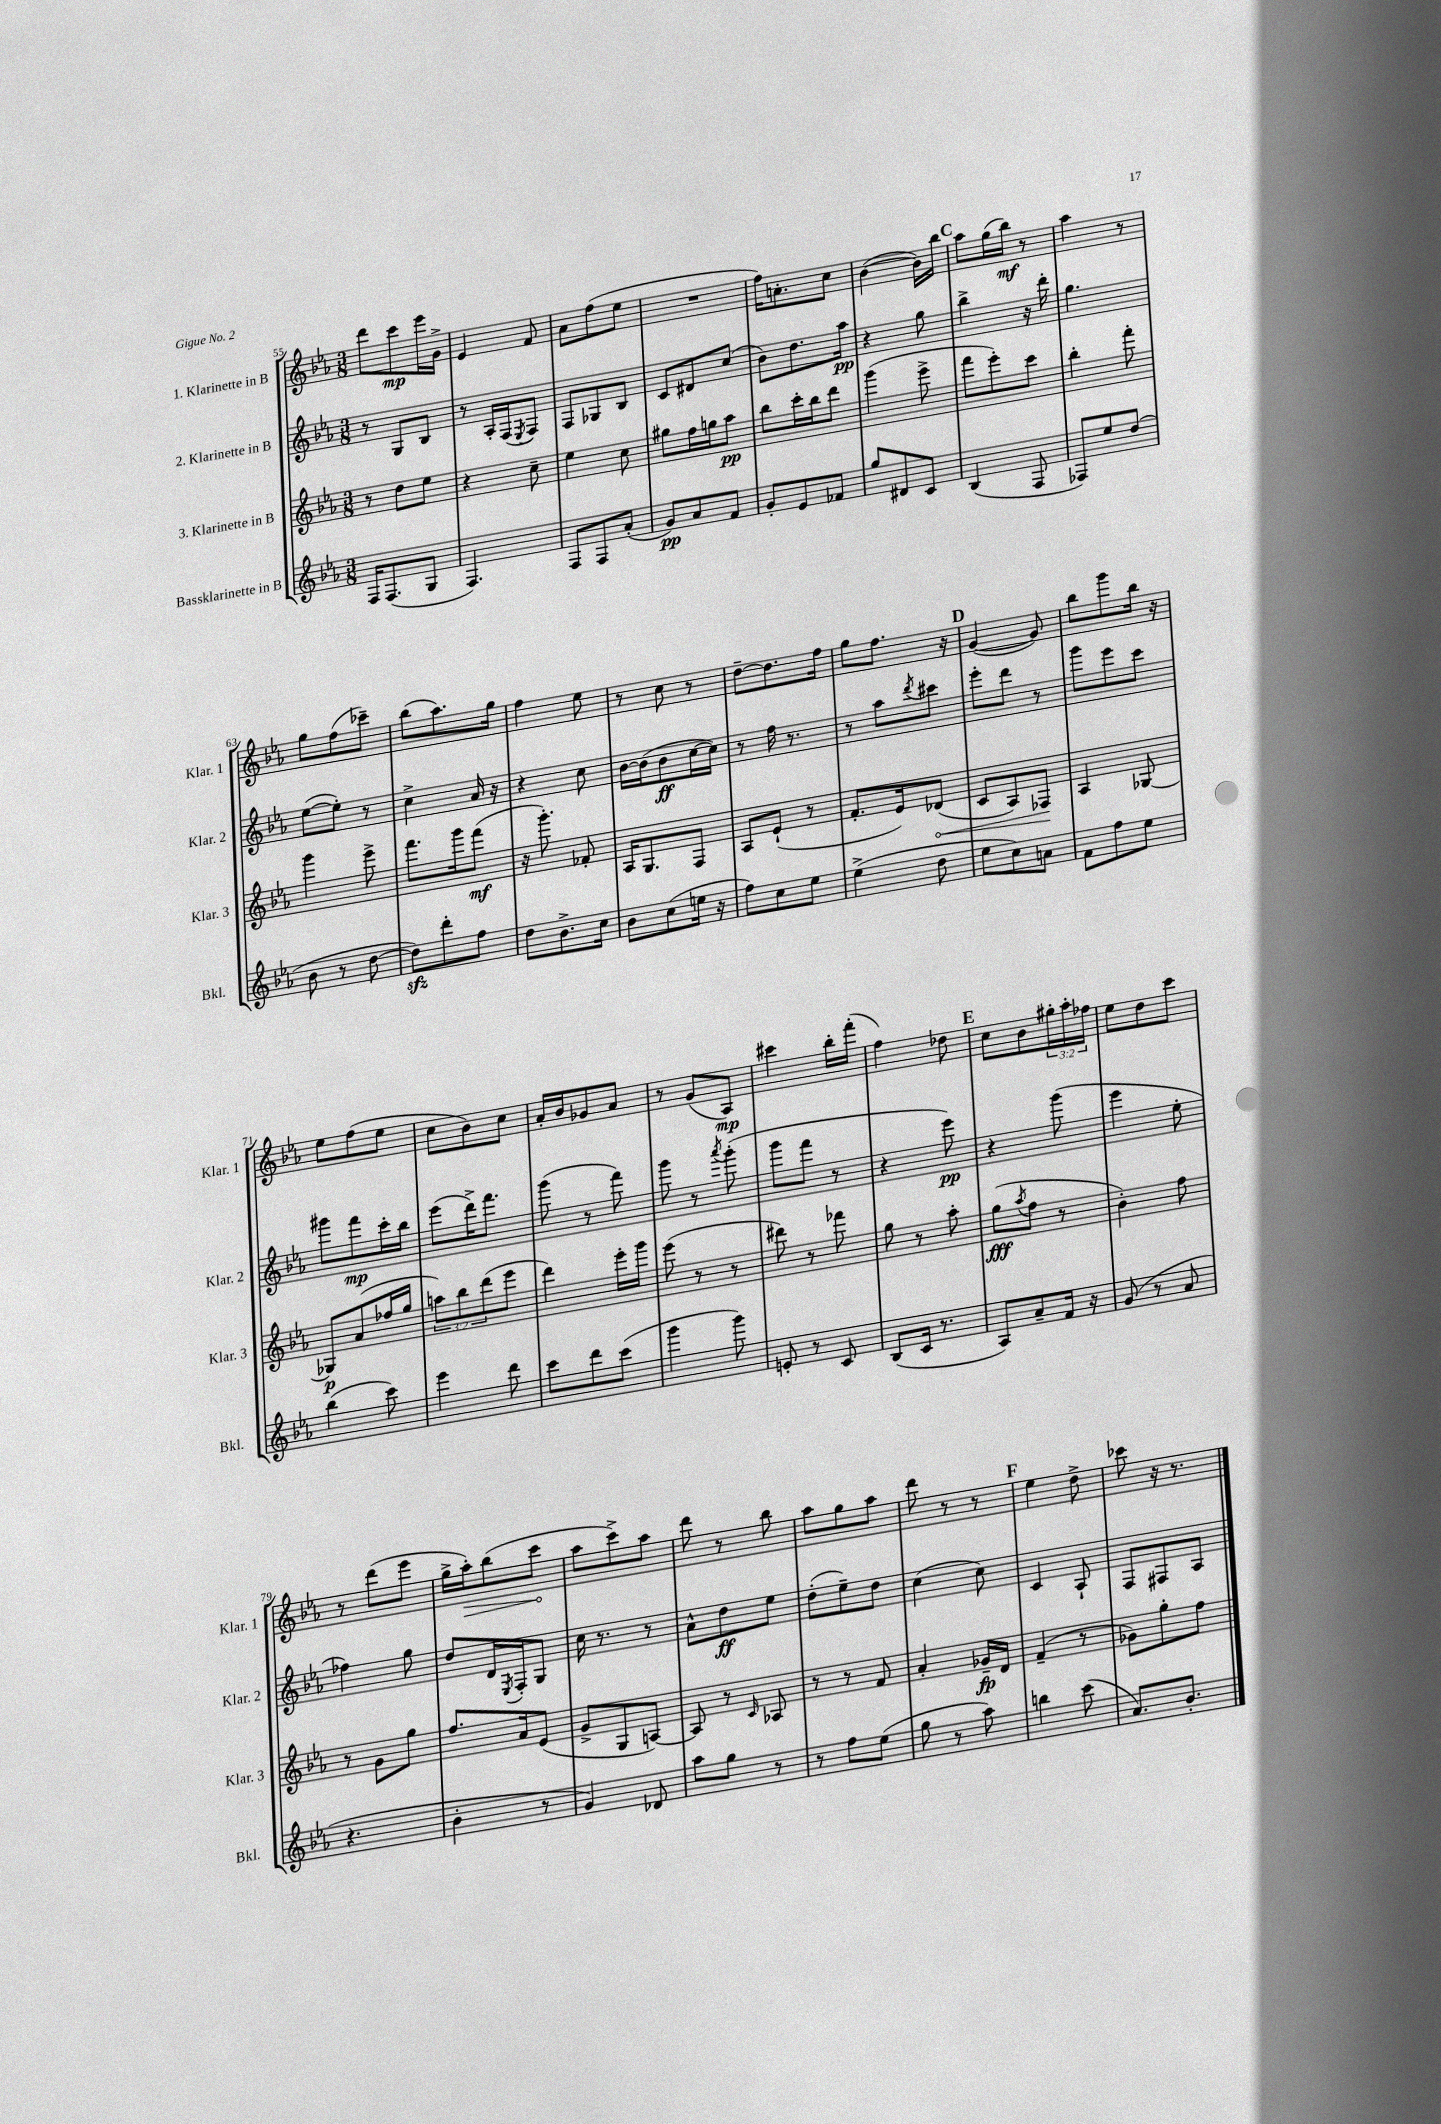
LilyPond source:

<<
\new StaffGroup <<
\new Staff = "s0" \with { instrumentName = "1. Klarinette in B" shortInstrumentName = "Klar. 1" } {
    \clef treble \key ees \major \numericTimeSignature \time 3/8 \override Staff.TupletNumber.text = #tuplet-number::calc-fraction-text
    d'''8 c'''8\mp ees'''16 g'16-> |
    ees'4 f'8 |
    aes'8 f''8( ees''8 |
    R4. |
    f''16) a'8.-. c''8 |
    bes'4~( bes'16) bes''16 |
    \mark \markup { \bold "C" } aes''8 g''16( bes''16\mf) r8 |
    aes''4 r8 |
    g''8 f''8( ces'''8--) |
    bes''8( aes''8.) g''16 |
    f''4 ees''8 |
    r8 c''8 r8 |
    d''8~-- d''8. f''16 |
    g''8 f''8. r16 |
    \mark \markup { \bold "D" } g'4~( g'8) |
    bes''8 g'''8 bes''16 r16 |
    ees''8 f''8( ees''8 |
    c''8 bes'8) c''8 |
    aes'16-. bes'16 ges'8 aes'8 |
    r8 g'8( aes8\mp) |
    cis'''4 bes''16-. f'''16-.( |
    f''4) des''8 |
    \mark \markup { \bold "E" } c''8 bes'8 \tuplet 3/2 { gis''16-. aes''16-. fes''16 } |
    ees''8 d''8 c'''8 |
    r8 d'''8( ees'''8 |
    g''16-> \once \override Hairpin.circled-tip = ##t aes''16-.\>) bes''8( c'''8\! |
    aes''8 c'''8->) aes''8 |
    d'''8 r8 bes''8 |
    aes''8 g''8 aes''8 |
    d'''8 r8 r8 |
    \mark \markup { \bold "F" } ees''4 d''8-> |
    ces'''8 r16 r8. \bar "|." |
}
\new Staff = "s1" \with { instrumentName = "2. Klarinette in B" shortInstrumentName = "Klar. 2" } {
    \clef treble \key ees \major \numericTimeSignature \time 3/8
    r8 g8 bes8 |
    r8 aes16-. f16( \acciaccatura { ees8 } f8) |
    f8 ges8 bes8 |
    c'8 dis'8 c''8( |
    bes'8) d''8. aes''16\pp |
    r4 g''8 |
    \mark \markup { \bold "C" } bes''4-> r16 d'''16-. |
    g''4. |
    ees''8~( ees''8-.) r8 |
    c''4-> aes'16 r16 |
    r4 c''8 |
    bes'16~ bes'16( bes'8\ff c''16~ c''16) |
    r8 f''16 r8. |
    r8 aes''8 \acciaccatura { d'''8 } cis'''8 |
    \mark \markup { \bold "D" } ees'''8-. d'''8 r8 |
    g'''8 ees'''8 c'''8 |
    gis'''8 f'''8\mp c'''16-. bes''16 |
    ees'''8( d'''16->) f'''8. |
    g'''8( r8 f'''8) |
    g'''8 r8 \acciaccatura { aes'''8 } g'''8-.( |
    g'''8 f'''8 r8 |
    r4 ees'''8\pp) |
    \mark \markup { \bold "E" } r4 g'''8( |
    ees'''4 ees''8-. |
    fes''4) g''8 |
    d''8 d'16 \acciaccatura { ees8 } f16-. g8 |
    c''16 r8. r8 |
    aes'8-^ d''8\ff ees''8 |
    d''8-.( ees''8--) d''8 |
    c''4( c''8) |
    \mark \markup { \bold "F" } c'4 aes8-! |
    f8 fis8 aes8 \bar "|." |
}
\new Staff = "s2" \with { instrumentName = "3. Klarinette in B" shortInstrumentName = "Klar. 3" } {
    \clef treble \key ees \major \numericTimeSignature \time 3/8 \override Staff.TupletNumber.text = #tuplet-number::calc-fraction-text
    r8 d''8 ees''8 |
    r4 c''8-- |
    ees''4 c''8 |
    gis''8 f''16 g''16 aes''8\pp |
    bes''8 c'''16-. bes''16 d'''8 |
    g'''4( ees'''8-> |
    \mark \markup { \bold "C" } f'''8 ees'''8-.) c'''8 |
    bes''4-. f'''8-. |
    g'''4 ees'''8-> |
    f'''8. g'''16 f'''8\mf( |
    r16 g'''8.-.) fes'8-. |
    aes16 g8. f8 |
    aes8 ees'8-!( r8 |
    f'8.-. ees'16) \once \override Hairpin.circled-tip = ##t des'8\<( |
    \mark \markup { \bold "D" } c'8 aes8) fes8\! |
    aes4 ges8~ |
    ges8\p aes'8( fes''16 g''16 |
    \tuplet 3/2 { a''8) bes''8 d'''8( } ees'''8 |
    d'''4) ees'''16-. g'''16 |
    ees'''8( r8 r8 |
    dis'''8) r8 fes'''8 |
    g''8 r8 aes''8-. |
    \mark \markup { \bold "E" } g''8\fff( \acciaccatura { aes''8 } f''8 r8 |
    bes'4-.) f''8 |
    r8 g'8 g''8 |
    f''8. aes'16 ees'8( |
    g'8-> g8 a8~) |
    a8 r8 \grace { c'16 } aes8 |
    r8 r8 f'8 |
    aes'4-. ges'16--\fp d'16 |
    \mark \markup { \bold "F" } f'4--( r8 |
    ges'8) g''8-. f''8 \bar "|." |
}
\new Staff = "s3" \with { instrumentName = "Bassklarinette in B" shortInstrumentName = "Bkl." } {
    \clef treble \key ees \major \numericTimeSignature \time 3/8
    f16 f8.( g8 |
    f4.) |
    f8 f8 aes'8-.( |
    g'8\pp) aes'8 f'8 |
    g'8-. ees'8 fes'8 |
    g''8 dis'8 c'8 |
    \mark \markup { \bold "C" } bes4( f8 |
    fes8) ees''8 d''8( |
    bes'8 r8 d''8~ |
    d''8\sfz) d'''8-. f''8 |
    d''8 bes'8.-> c''16 |
    bes'8 c''8( e''16 r16 |
    f''8) c''8 ees''8 |
    ees''4->( d''8 |
    \mark \markup { \bold "D" } ees''8 c''8) a'8 |
    f'8 f''8 ees''8 |
    bes''4( c'''8) |
    ees'''4 d'''8 |
    c'''8 d'''8 c'''8( |
    g'''4 g'''8) |
    e'8-. r8 c'8 |
    bes8( c'16 r8. |
    \mark \markup { \bold "E" } aes8) aes'8-- f'16 r16 |
    g'8( r8 aes'8 |
    r4. |
    bes'4-. r8 |
    g'4) des'8 |
    aes''8 g''8 r8 |
    r8 f''8 ees''8( |
    g''8 r8 aes''8) |
    \mark \markup { \bold "F" } b''4 c'''8( |
    aes'8.) bes'8.-. \bar "|." |
}
>>
>>
\layout { \context { \Score currentBarNumber = #55 } }
